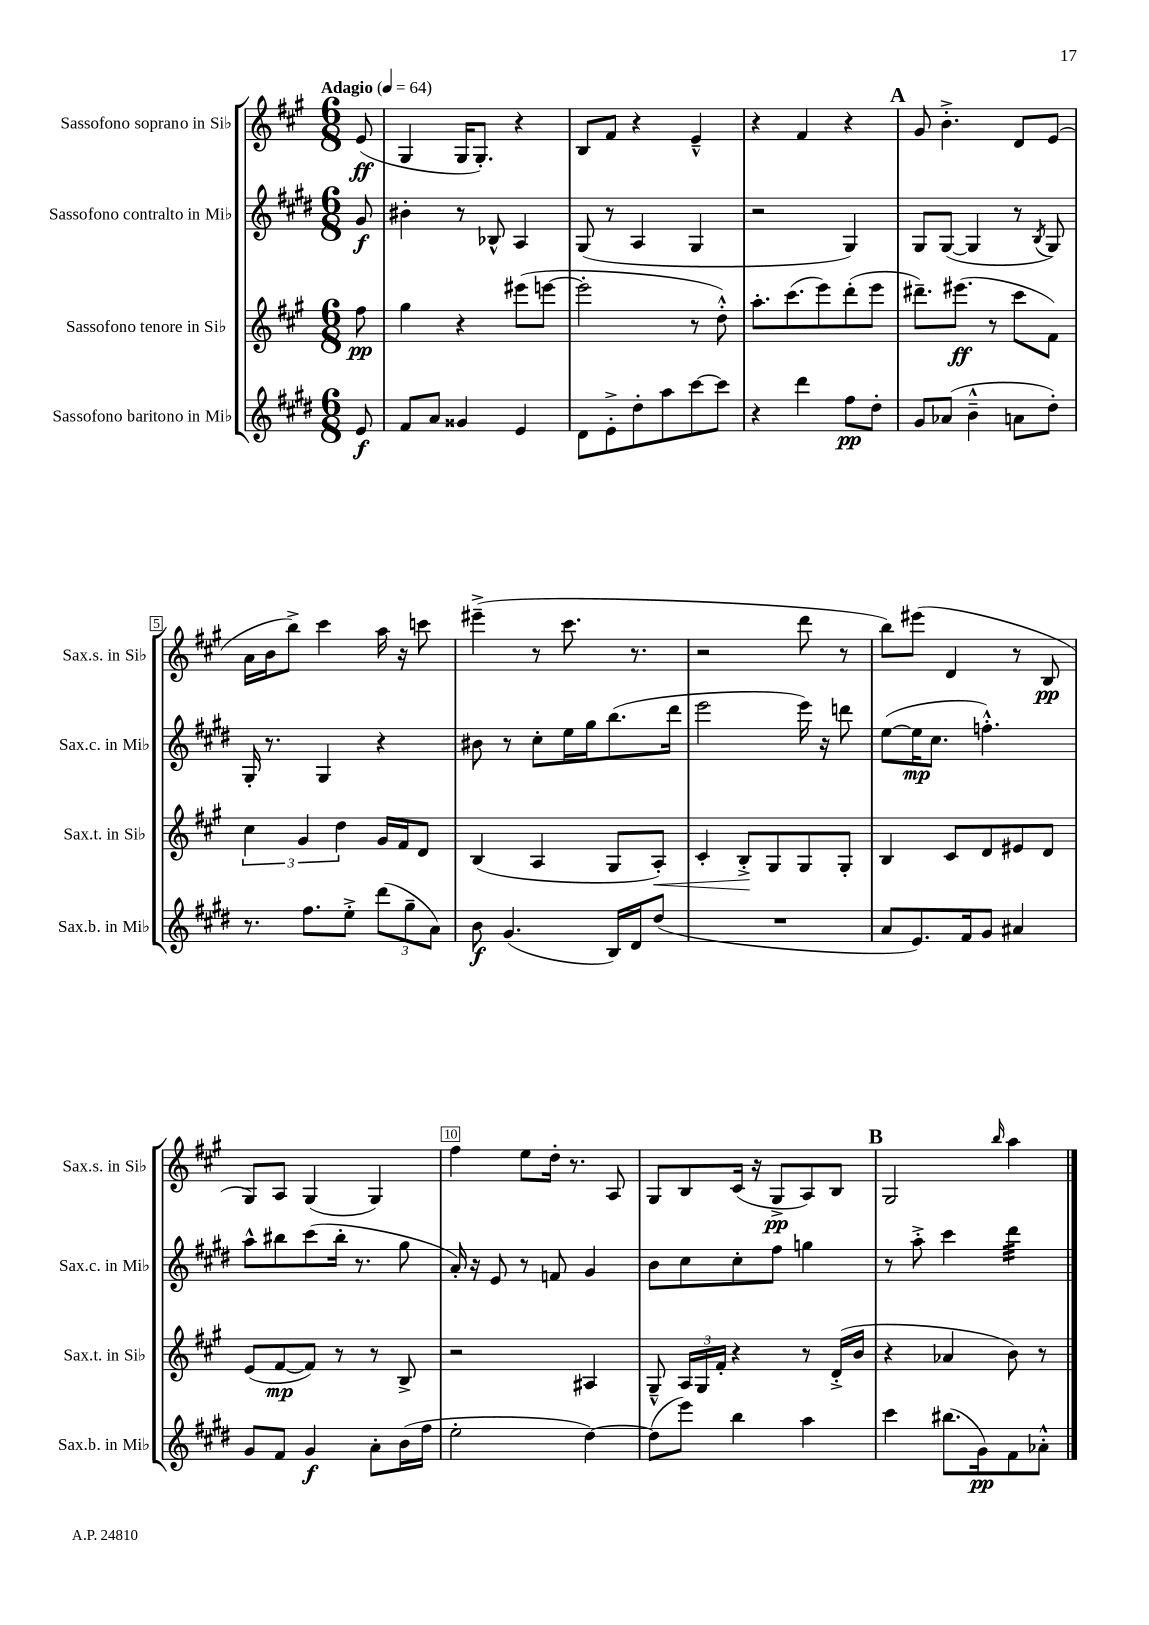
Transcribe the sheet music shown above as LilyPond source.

<<
\new StaffGroup <<
\new Staff = "s0" \with { instrumentName = "Sassofono soprano in Sib" shortInstrumentName = "Sax.s. in Sib" } {
    \clef treble \key a \major \numericTimeSignature \time 6/8 \partial 8 \tempo "Adagio" 4 = 64
    \autoBeamOff e'8\ff( |
    gis4 gis16[ gis8.]-.) r4 |
    b8[ fis'8] r4 e'4---^ |
    r4 fis'4 r4 |
    \mark \markup { \bold "A" } gis'8 b'4.-.-> d'8[ e'8]( |
    a'16[ b'16 b''8]->) cis'''4 a''16 r16 c'''8 |
    eis'''4--->( r8 cis'''8. r8. |
    r2 d'''8 r8 |
    b''8[) eis'''8]( d'4 r8 b8\pp |
    gis8[) a8] gis4( gis4) |
    fis''4 e''8[ d''16]-. r8. a8 |
    gis8[ b8 cis'16]( r16 gis8[->\pp a8) b8] |
    \mark \markup { \bold "B" } gis2 \grace { b''16 } a''4 \bar "|." |
}
\new Staff = "s1" \with { instrumentName = "Sassofono contralto in Mib" shortInstrumentName = "Sax.c. in Mib" } {
    \clef treble \key e \major \numericTimeSignature \time 6/8 \partial 8
    \autoBeamOff gis'8\f |
    bis'4-. r8 bes8-^ a4 |
    gis8( r8 a4 gis4 |
    r2 gis4) |
    \mark \markup { \bold "A" } gis8[ gis8]~( gis4 r8 \acciaccatura { b8 } gis8) |
    gis16-. r8. gis4 r4 |
    bis'8 r8 cis''8[-. e''16 gis''16 b''8.( dis'''16] |
    e'''2 e'''16) r16 d'''8 |
    e''8[~( e''16\mp cis''8.] f''4.-.-^) |
    a''8[-^ bis''8 cis'''8( bis''16]-. r8. gis''8 |
    a'16-.) r16 e'8 r8 f'8 gis'4 |
    b'8[ cis''8 cis''8-. fis''8] g''4 |
    \mark \markup { \bold "B" } r8 a''8-.-> cis'''4 dis'''4:32 \bar "|." |
}
\new Staff = "s2" \with { instrumentName = "Sassofono tenore in Sib" shortInstrumentName = "Sax.t. in Sib" } {
    \clef treble \key a \major \numericTimeSignature \time 6/8 \partial 8
    \autoBeamOff fis''8\pp |
    gis''4 r4 eis'''8[( e'''8]~ |
    e'''2-. r8 d''8-.-^) |
    a''8.[-. cis'''8.( e'''8) d'''8-.( e'''8] |
    \mark \markup { \bold "A" } dis'''8.[--) eis'''8.]\ff( r8 cis'''8[ fis'8]) |
    \tuplet 3/2 { cis''4 gis'4 d''4 } gis'16[ fis'16 d'8] |
    b4( a4 gis8[ a8]-.\<) |
    cis'4-. b8[-.->\! gis8 gis8 gis8]-. |
    b4 cis'8[ d'8 eis'8 d'8] |
    e'8[( fis'8~\mp fis'8]) r8 r8 b8-> |
    r2 ais4 |
    gis8---^ \tuplet 3/2 { a16[ gis16 fis'16]-. } r4 r8 d'16[-.->( b'16] |
    \mark \markup { \bold "B" } r4 aes'4 b'8) r8 \bar "|." |
}
\new Staff = "s3" \with { instrumentName = "Sassofono baritono in Mib" shortInstrumentName = "Sax.b. in Mib" } {
    \clef treble \key e \major \numericTimeSignature \time 6/8 \partial 8
    \autoBeamOff e'8\f |
    fis'8[ a'8] gisis'4 e'4 |
    dis'8[ e'8-.-> dis''8-. a''8 cis'''8~ cis'''8] |
    r4 dis'''4 fis''8[\pp dis''8]-. |
    \mark \markup { \bold "A" } gis'8[ aes'8]( b'4---^ a'8[ dis''8]-.) |
    r8. fis''8.[ e''8]-.-> \tuplet 3/2 { dis'''8[( gis''8-- a'8]) } |
    b'8\f gis'4.( b16[) dis'16 dis''8]( |
    R2. |
    a'8[ e'8.) fis'16 gis'8] ais'4 |
    gis'8[ fis'8] gis'4\f a'8[-. b'16( fis''16] |
    e''2-. dis''4~) |
    dis''8[( e'''8]) b''4 a''4 |
    \mark \markup { \bold "B" } cis'''4 bis''8.[( gis'16\pp) fis'8 aes'8]-.-^ \bar "|." |
}
>>
>>
\layout { \context { \Score \override BarNumber.break-visibility = ##(#f #t #t) barNumberVisibility = #(every-nth-bar-number-visible 5) \override BarNumber.stencil = #(make-stencil-boxer 0.1 0.3 ly:text-interface::print) } }
